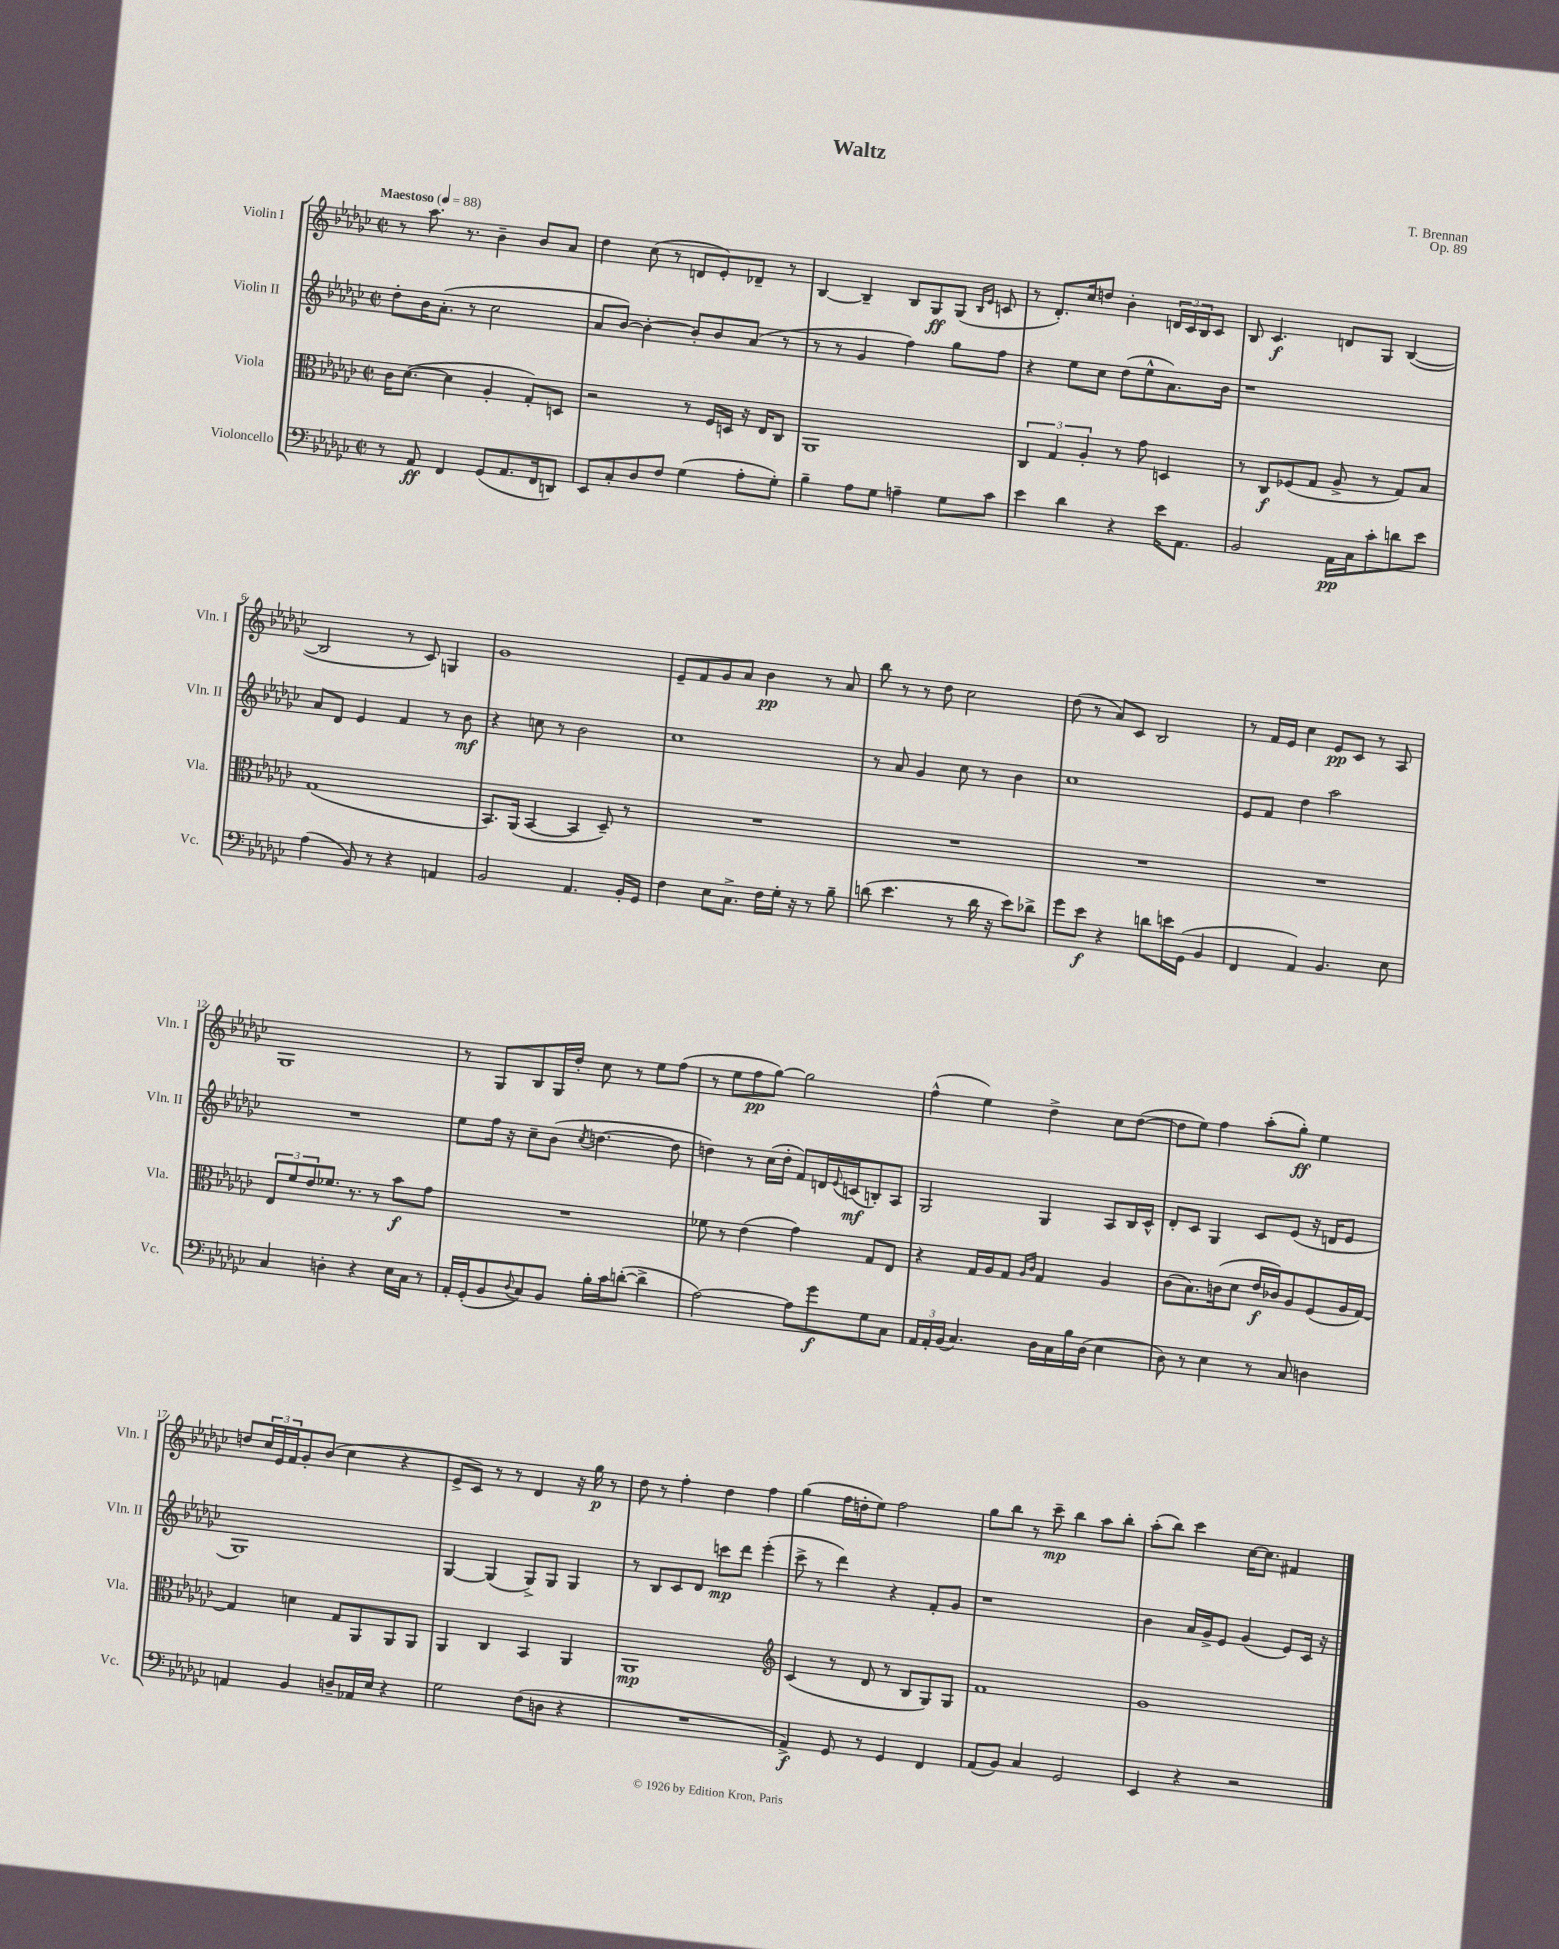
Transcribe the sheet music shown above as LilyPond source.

\header { title = "Waltz" composer = "T. Brennan" opus = "Op. 89" }
<<
\new StaffGroup <<
\new Staff = "s0" \with { instrumentName = "Violin I" shortInstrumentName = "Vln. I" } {
    \clef treble \key ges \major \defaultTimeSignature \time 2/2 \tempo "Maestoso" 4 = 88
    r8 aes''8. r8. bes'4-- bes'8 aes'8 |
    des''4 ces''8( r8 d'8 ees'8-.) des'8-- r8 |
    bes4~ bes4-- bes8 ges8\ff ges8( \grace { bes16 ees'16 } c'8 |
    r8 des'8.-.) ces''16 d''8 bes'4-. \tuplet 3/2 { d'16 ces'16 bes16 } ces'8 |
    bes8 ces'4.\f d'8 ges8 bes4~( |
    bes2 r8 ces'8) g4 |
    ges'1 |
    ees'8-- f'8 ges'8 aes'8 bes'4\pp r8 aes'8 |
    bes''8 r8 r8 des''8 ces''2 |
    des''8( r8 aes'8) ces'8 bes2 |
    r8 f'16 ees'16 ces''4 ees'8\pp ces'8 r8 aes8 |
    ges1 |
    r8 ges8 bes8 ges16 des''16-. ces''8 r8 ees''8 f''8( |
    r8 ees''8 f''8\pp ges''8~) ges''2 |
    f''4-^( ees''4) des''4-> ces''8 des''8~( |
    des''8 ees''8) f''4 aes''8-.( ges''8-.\ff) ees''4 |
    d''8 \tuplet 3/2 { ces''16 ees'16 f'16 } ges'8-. bes'8( ces''4 r4 |
    ees'8-> ces'8) r8 r8 des'4 r16 ges''16\p r8 |
    des''8 r8 f''4-. des''4 f''4 |
    ges''4( f''16 d''16-. ees''8) f''2 |
    ges''8 bes''8 r8 ces'''8--\mp bes''4 aes''8 bes''8-. |
    aes''8-.( bes''8) ces'''4 ces''16~ ces''8. fis'4 \bar "|." |
}
\new Staff = "s1" \with { instrumentName = "Violin II" shortInstrumentName = "Vln. II" } {
    \clef treble \key ges \major \defaultTimeSignature \time 2/2
    des''8-. bes'16 aes'8.-.( r8 ces''2 |
    aes'8 bes'8~) bes'4~-. bes'8-. bes'8 aes'8( r8 |
    r8 r8 ges'4 f''4) ges''8 f''8 |
    r4 ees''8 ces''8 des''8( ees''8-^ aes'8.) bes'16 |
    r1 |
    aes'8 des'8 ees'4 f'4 r8 bes'8\mf |
    r4 c''8 r8 bes'2 |
    ces''1 |
    r8 aes'8 ges'4 ces''8 r8 bes'4 |
    ces''1 |
    ees'8 f'8 des''4 aes''2 |
    R1 |
    ees''8 f''16 r16 ces''8-- bes'8( \acciaccatura { ces''8 } d''4.~ d''8 |
    d''4) r8 ces''16( d''16-. f'8) d'16 \appoggiatura { ees'8 } c'16\mf( b8-.) aes8 |
    ges2 ges4 aes8 bes16 ces'16-^ |
    des'8-. ces'8 ges4 ces'8 ees'8( r16 d'16 ees'8 |
    ges1) |
    ges4~ ges4( ges8->) ges8 ges4 |
    r8 bes8 ces'8 des'8 c'''8\mp des'''8 ees'''4-.( |
    ces'''8-> r8 des'''4) r4 f'8-. ges'8 |
    r1 |
    bes'4 aes'16 ges'16-> ees'8 ges'4( ees'8) ces'16 r16 \bar "|." |
}
\new Staff = "s2" \with { instrumentName = "Viola" shortInstrumentName = "Vla." } {
    \clef alto \key ges \major \defaultTimeSignature \time 2/2
    ces'16 des'8.~( des'4 aes4-. ges8-.) d8 |
    r2 r8 f16 d16 r16 ees16 ces8 |
    aes,1 |
    \tuplet 3/2 { ces4 ges4 aes4-. } r8 ges'8 d4 |
    r8 ces8\f fes8( ges8 aes8-> r8 ges8) bes8 |
    ges1( |
    bes,8.) aes,16( bes,4~ bes,4 des8--) r8 |
    R1 |
    R1 |
    R1 |
    R1 |
    \tuplet 3/2 { ees8 f'8 ees'8 } fes'8. r8. r8 bes'8\f ges'8 |
    R1 |
    fes'8 r8 ees'4( ges'4) ges8 ees8 |
    r4 ges16 aes16 ges8 \grace { aes16 ces'16 } ges4 aes4 |
    ces'8( bes8.) c'16( des'8 ees'16\f ces'16) aes8 f8( aes16 ges16~) |
    ges4 d'4 ges8 aes,8 aes,8 aes,8 |
    aes,4 ces4 bes,4 aes,4 |
    aes,1\mp |
    \clef treble ces'4( r8 des'8 r8 bes8 ges8) ges8 |
    f'1 |
    ges'1 \bar "|." |
}
\new Staff = "s3" \with { instrumentName = "Violoncello" shortInstrumentName = "Vc." } {
    \clef bass \key ges \major \defaultTimeSignature \time 2/2
    r8 aes,8\ff f,4 ges,8( aes,8. f,16 d,8) |
    ees,8 ces8-. des8 f8 ges4( aes8-. ges8-.) |
    bes4-- aes8 ges8 a4-- ges8 ces'8 |
    ees'4 des'4 r4 ees'16 aes,8. |
    bes,2 aes,16\pp ces16 ces'8-. d'8 ees'8 |
    aes4( bes,8) r8 r4 a,4 |
    bes,2 aes,4. bes,16-. ges,16 |
    f4 ees8 ces8.-> f16 ges16-. r16 r8 bes8-- |
    d'8( ees'4. r8 d'16 r16 ees'8) des'8-> |
    ges'8 ees'8\f r4 d'8 e'16 ges,16( bes,4 |
    f,4 aes,4) bes,4. ees8 |
    ces4 d4-. r4 ees16 ces16 r8 |
    aes,16-. ges,16-.( bes,8 \appoggiatura { des8 } ces8) bes,8 bes16-. ces'16 d'8~-.( d'4-> |
    aes2~) aes8 ges'8\f ges8 ces8 |
    \tuplet 3/2 { aes,16 aes,16-. bes,16( } ces4.) des16 ces16 bes16 des16( ees4 |
    des8) r8 ees4 r8 ces8 d4 |
    a,4 bes,4 d8-- aes,16 ees16 r4 |
    ges2 f8( d8 r4 |
    R1 |
    aes,4->\f) ges,8 r8 ges,4 f,4 |
    aes,8( bes,8) ces4 ges,2 |
    ees,4 r4 r2 \bar "|." |
}
>>
>>
